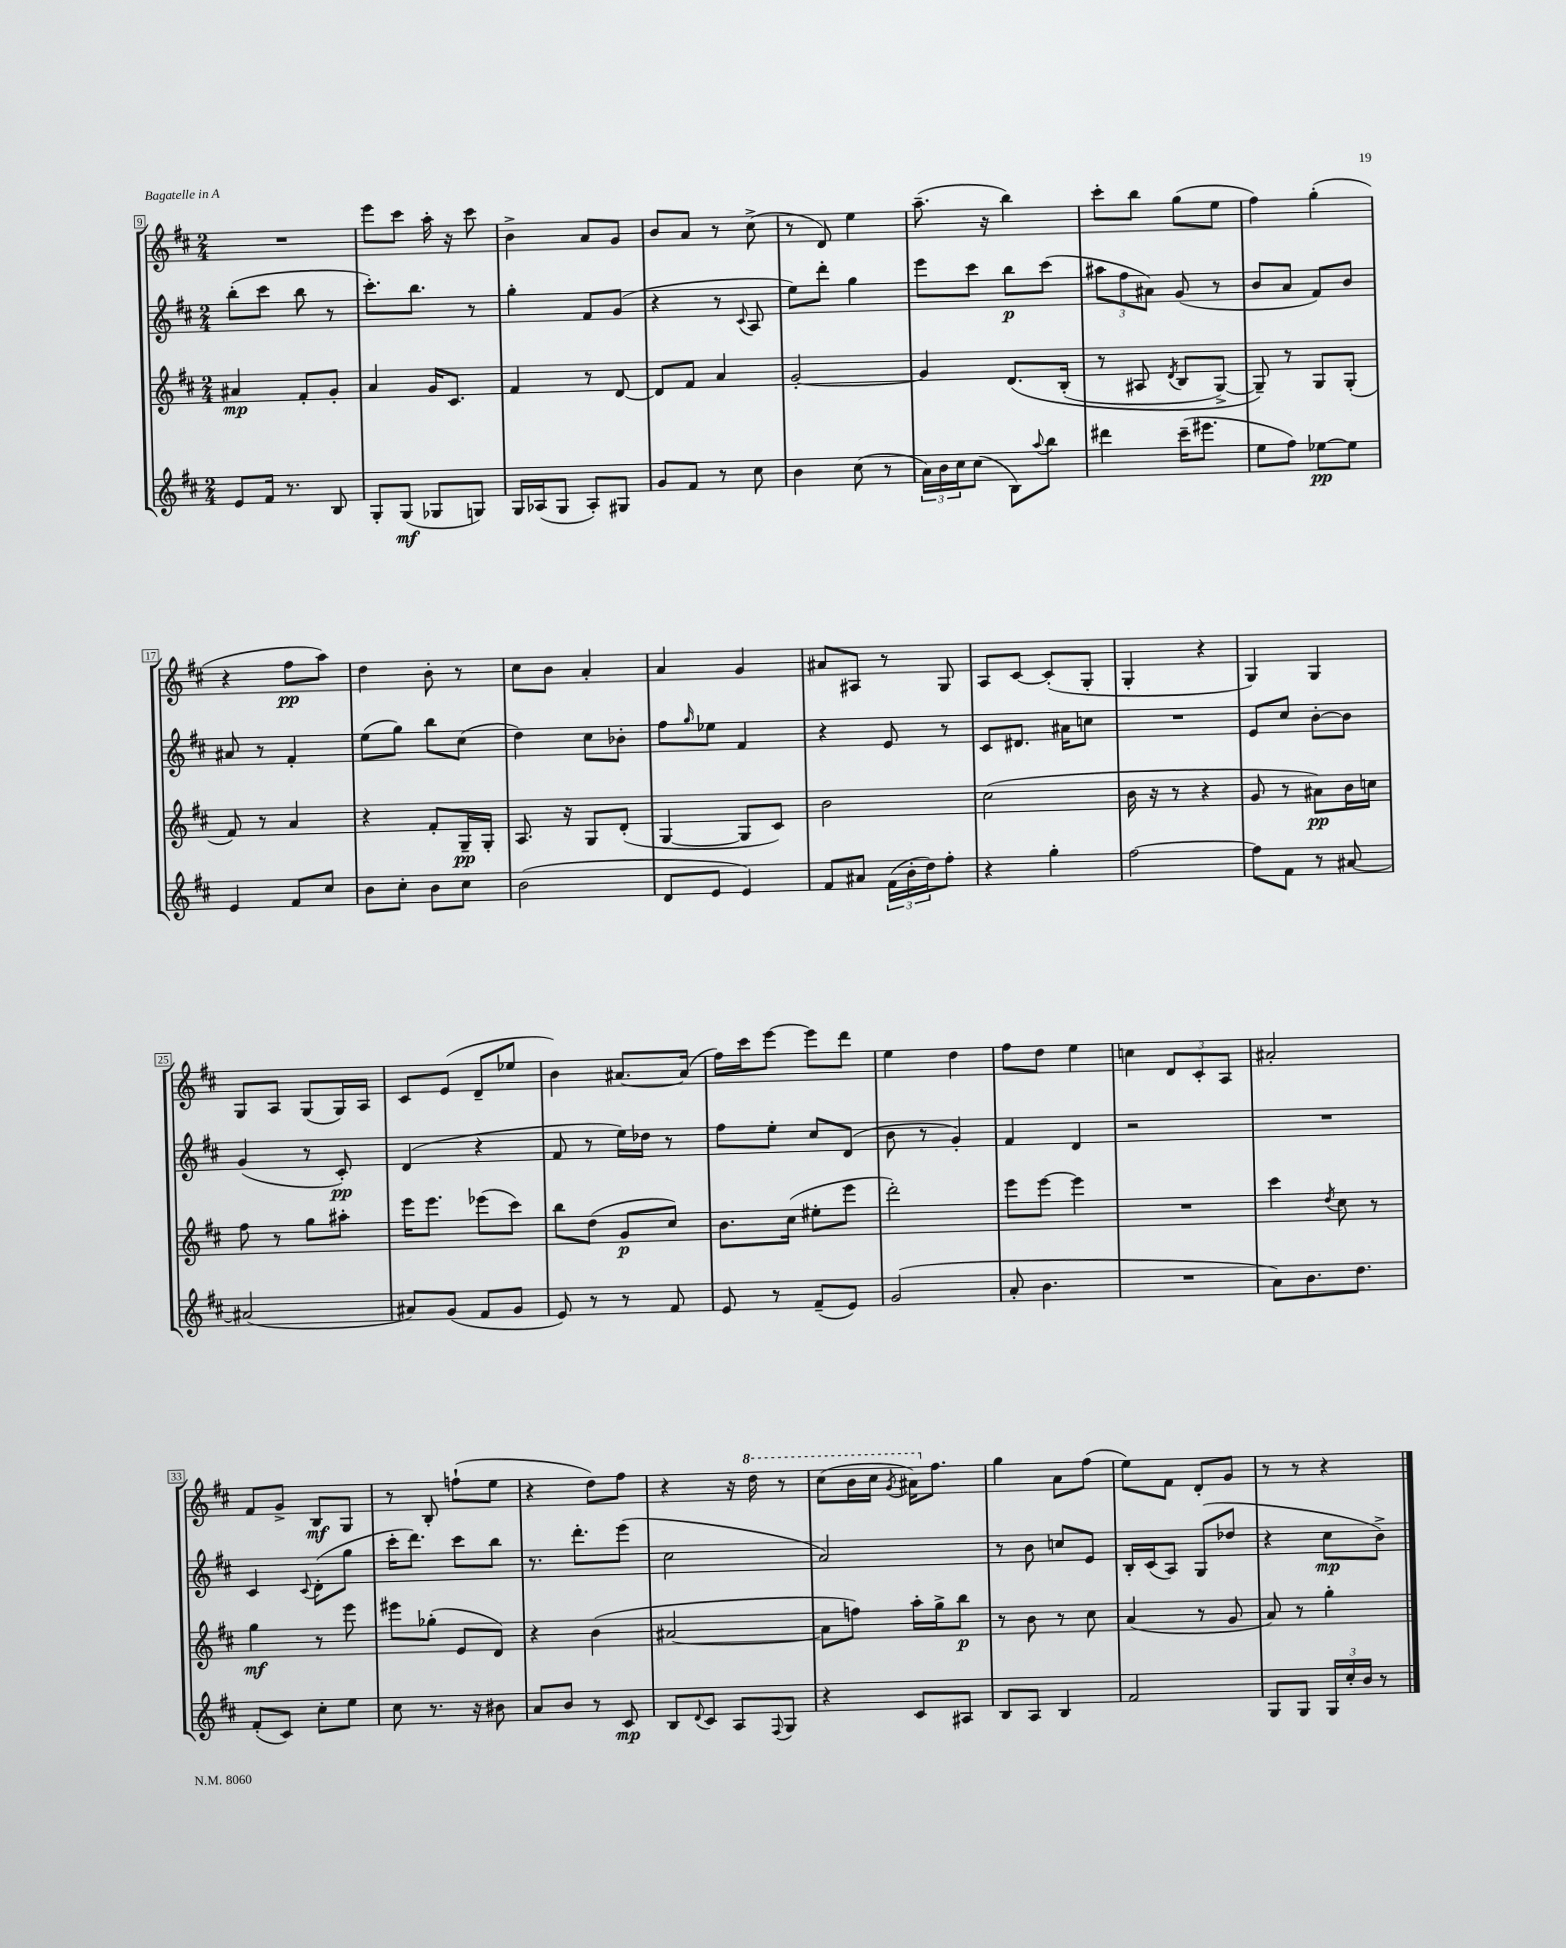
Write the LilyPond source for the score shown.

<<
\new StaffGroup <<
\new Staff = "s0" {
    \clef treble \key d \major \numericTimeSignature \time 2/4
    R2 |
    e'''8 cis'''8 a''16-. r16 cis'''8 |
    b'4-> a'8 g'8 |
    b'8 a'8 r8 cis''8->( |
    r8 d'8) e''4 |
    a''8.--( r16 b''4) |
    cis'''8-. b''8 g''8( e''8 |
    fis''4) g''4-.( |
    r4 fis''8\pp a''8) |
    d''4 b'8-. r8 |
    cis''8 b'8 a'4-. |
    a'4 g'4 |
    ais'8 ais8 r8 g8 |
    a8 cis'8~ cis'8-.( g8-. |
    g4-. r4 |
    g4) g4 |
    g8 a8 g8( g16) a16 |
    cis'8 e'8( d'8-- ees''8 |
    b'4) ais'8.~ ais'16( |
    fis''16) cis'''16 e'''8~ e'''8 d'''8 |
    e''4 d''4 |
    fis''8 d''8 e''4 |
    c''4 \tuplet 3/2 { d'8 cis'8-. a8 } |
    ais'2-. |
    fis'8 g'8-> b8\mf g8 |
    r8 b8-. f''8-!( e''8 |
    r4 d''8) fis''8 |
    r4 r16 \ottava #1 d'''16 r8 |
    cis'''8( b''16 cis'''16 \acciaccatura { g''8 } ais''16) \ottava #0 fis''8. |
    g''4 a'8 fis''8( |
    e''8) fis'8 d'8-. g'8 |
    r8 r8 r4 \bar "|." |
}
\new Staff = "s1" {
    \clef treble \key d \major \numericTimeSignature \time 2/4
    b''8-.( cis'''8 b''8 r8 |
    cis'''8.-.) b''8. r8 |
    g''4-. fis'8 g'8( |
    r4 r8 \appoggiatura { cis'8 } a8 |
    e''8) d'''8-. g''4 |
    e'''8 cis'''8 b''8\p cis'''8( |
    \tuplet 3/2 { ais''8 fis''8 ais'8) } g'8( r8 |
    b'8 a'8 fis'8) b'8 |
    ais'8 r8 fis'4-. |
    e''8( g''8) b''8 cis''8( |
    d''4) cis''8 bes'8-. |
    fis''8 \grace { g''16 } ees''8 fis'4 |
    r4 e'8 r8 |
    cis'8 dis'8. ais'16 c''8 |
    R2 |
    e'8 cis''8 b'8~-. b'8 |
    g'4( r8 cis'8-.\pp) |
    d'4( r4 |
    fis'8 r8 e''16) des''16 r8 |
    fis''8 e''8-. cis''8 d'8( |
    b'8 r8 g'4-.) |
    fis'4 d'4 |
    r2 |
    R2 |
    cis'4 \appoggiatura { cis'8 } d'8-.( g''8 |
    cis'''16-. d'''8.) cis'''8 b''8 |
    r8. d'''8.-. e'''8( |
    cis''2 |
    a'2) |
    r8 b'8 c''8 e'8 |
    b16-. cis'16( a8) g8( des''8 |
    r4 cis''8\mp b'8->) \bar "|." |
}
\new Staff = "s2" {
    \clef treble \key d \major \numericTimeSignature \time 2/4
    ais'4\mp fis'8-. g'8-. |
    a'4 g'16 cis'8. |
    fis'4 r8 d'8~ |
    d'8 fis'8 a'4 |
    g'2~-. |
    g'4 d'8.\( b16-.( |
    r8 ais8 \acciaccatura { d'8 } b8 g8~->) |
    g8--\) r8 g8 g8-.( |
    fis'8) r8 a'4 |
    r4 fis'8-. g16--\pp g16-. |
    a8. r16 g8 d'8-.( |
    g4~ g8 cis'8) |
    b'2 |
    cis''2( |
    b'16 r16 r8 r4 |
    g'8 r8 ais'8\pp) b'16 c''16 |
    fis''8 r8 g''8 ais''8-. |
    e'''16 e'''8. ees'''8( cis'''8) |
    b''8 d''8( g'8\p cis''8) |
    b'8. cis''16( eis''8-. e'''8 |
    d'''2-.) |
    e'''8 e'''8~ e'''4 |
    R2 |
    cis'''4 \acciaccatura { d''8 } cis''8 r8 |
    g''4\mf r8 e'''8 |
    eis'''8 ges''8-.( e'8 d'8) |
    r4 b'4( |
    ais'2~ |
    ais'8 f''8) a''16-. g''16-> b''8\p |
    r8 b'8 r8 cis''8 |
    a'4( r8 g'8 |
    a'8) r8 g''4-. \bar "|." |
}
\new Staff = "s3" {
    \clef treble \key d \major \numericTimeSignature \time 2/4
    e'8 fis'16 r8. b8 |
    g8-. g8\mf( ges8 g8) |
    g16 aes16( g8 aes8-.) gis8 |
    g'8 fis'8 r8 cis''8 |
    b'4 cis''8( r8 |
    \tuplet 3/2 { a'16) b'16 cis''16 } cis''8( b8) \appoggiatura { a''8 } b''8 |
    dis'''4 cis'''16--( eis'''8. |
    e''8 fis''8) ees''8~\pp ees''8 |
    e'4 fis'8 cis''8 |
    b'8 cis''8-. b'8 cis''8 |
    b'2( |
    d'8 e'8 e'4) |
    fis'8 ais'8 \tuplet 3/2 { fis'16( b'16-. d''16) } fis''8-. |
    r4 g''4-. |
    fis''2~ |
    fis''8 fis'8 r8 ais'8~ |
    ais'2( |
    ais'8) g'8( fis'8 g'8 |
    e'8) r8 r8 fis'8 |
    e'8 r8 fis'8--( e'8) |
    g'2( |
    a'8-. b'4. |
    R2 |
    a'8) b'8. d''8. |
    fis'8-.( cis'8) cis''8-. e''8 |
    cis''8 r8. r16 bis'8 |
    a'8 b'8 r8 cis'8\mp |
    b8 \appoggiatura { d'8 } cis'8 a8 \appoggiatura { fis8 } g8 |
    r4 cis'8 ais8 |
    b8 a8 b4 |
    fis'2 |
    g8 g8 \tuplet 3/2 { g16 cis''16-. b'16 } r8 \bar "|." |
}
>>
>>
\layout { \context { \Score currentBarNumber = #9 \override BarNumber.stencil = #(make-stencil-boxer 0.1 0.3 ly:text-interface::print) } }
